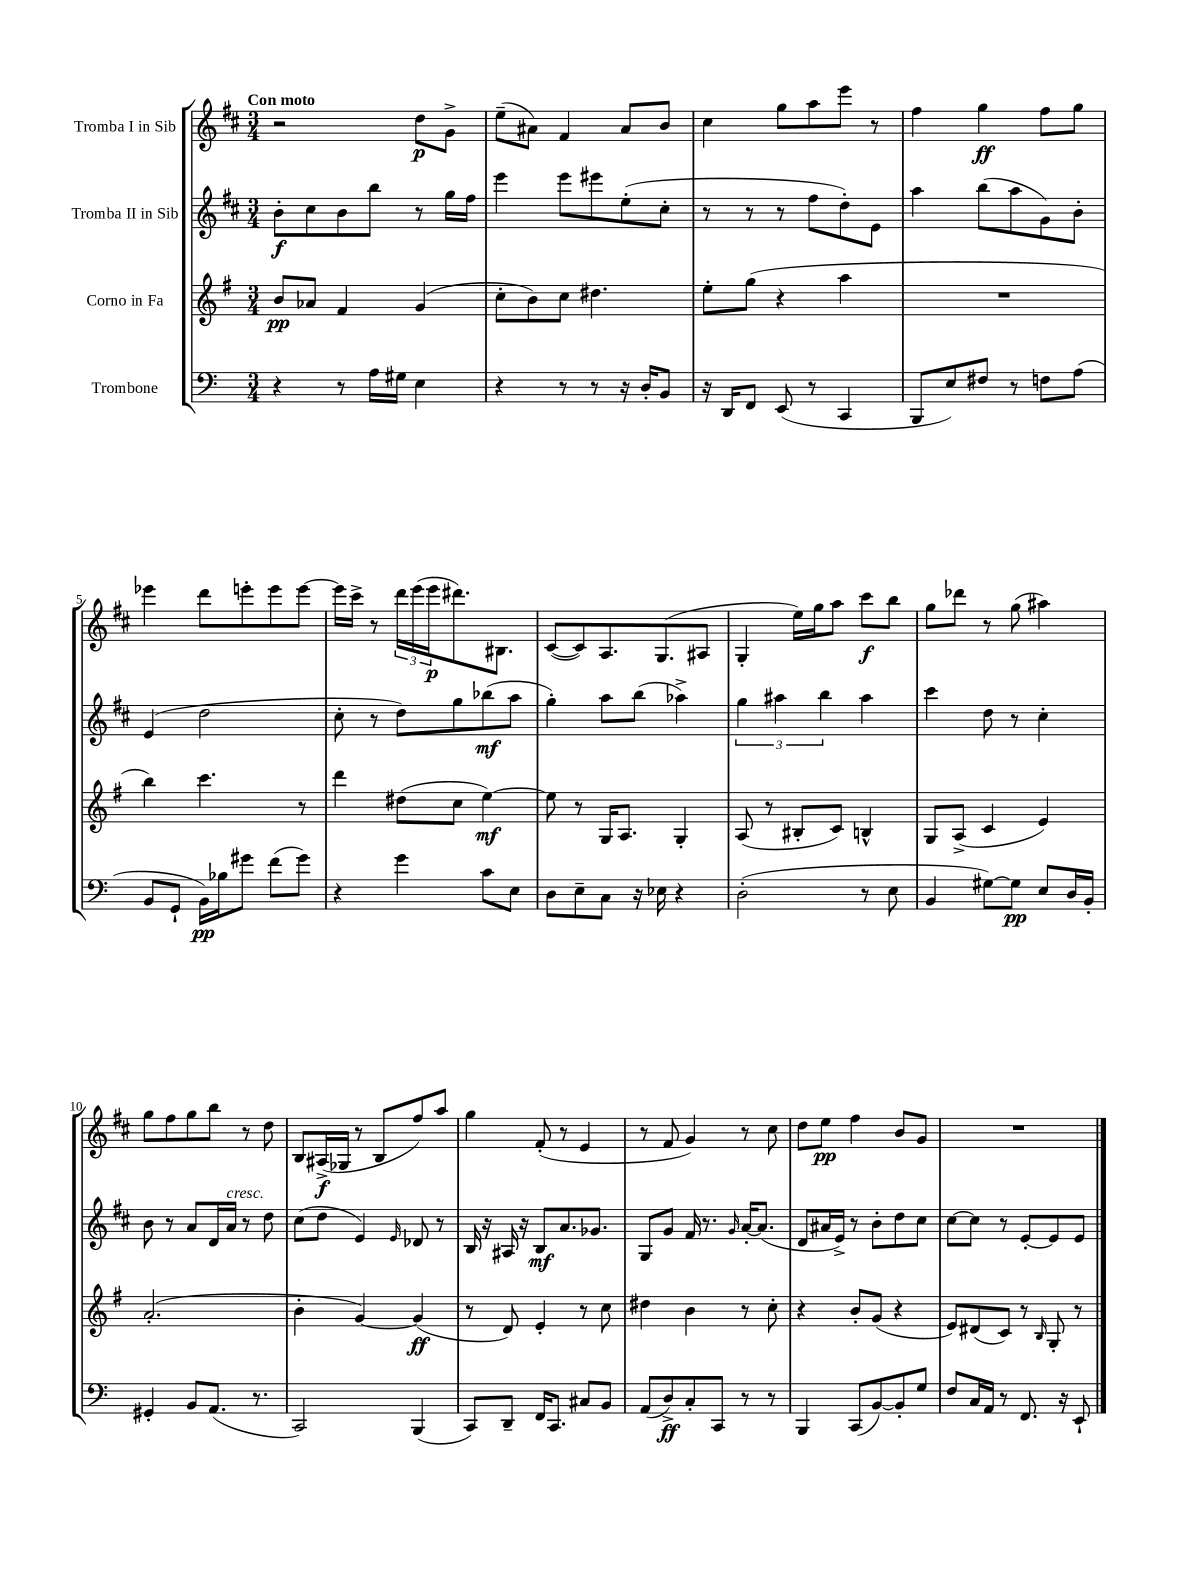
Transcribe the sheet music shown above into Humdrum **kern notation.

**kern	**kern	**kern	**kern
*staff4	*staff3	*staff2	*staff1
*clefF4	*clefG2	*clefG2	*clefG2
*k[]	*k[f#]	*k[f#c#]	*k[f#c#]
*M3/4	*M3/4	*M3/4	*M3/4
4r	8b	8b'	2r
.	8a-	8cc#	.
8r	4f#	8b	.
16A	.	8bb	.
16G#	.	.	.
4E	(4g	8r	8dd
.	.	16gg	8g^
.	.	16ff#	.
=	=	=	=
4r	8cc'	4eee	(8ee~
.	8b)	.	8a#)
8r	8cc	8eee	4f#
8r	4.dd#	8eee#	.
16r	.	(8ee'	8a#
16D'	.	.	.
8BB	.	8cc#'	8b
=	=	=	=
16r	8ee'	8r	4cc#
16DD	.	.	.
8FF	(8gg	8r	.
(8EE	4r	8r	8gg
8r	.	8ff#	8aa
4CC	4aa	8dd')	8eee
.	.	8e	8r
=	=	=	=
8BBB	2.r	4aa	4ff#
8E)	.	.	.
8F#	.	(8bb	4gg
8r	.	8aa	.
8F	.	8g)	8ff#
(8A	.	8b'	8gg
=	=	=	=
8BB	4bb)	(4e	4eee-
8GG`	.	.	.
16BB)	4.ccc	2dd	8ddd
16B-	.	.	.
8g#	.	.	8eee'
(8f	.	.	8eee
8g#)	8r	.	[8eee
=	=	=	=
4r	4ddd	8cc#'	16eee]
.	.	.	16ccc#^
.	.	8r	8r
4g	(8dd#	8dd)	24ddd
.	.	.	(24eee
.	.	.	24eee
.	8cc	8gg	8.ddd#)
8c	[4ee)	(8bb-	.
.	.	.	8.B#
8E	.	8aa	.
=	=	=	=
8D	8ee]	4gg')	([8c#
8E~	8r	.	8c#])
8C	16G	8aa	8.A
.	8.A	.	.
16r	.	(8bb	.
16E-	.	.	(8.G
4r	4G'	4aa-^)	.
.	.	.	8A#
=	=	=	=
(2D'	(8A	6gg	4G'
.	8r	.	.
.	.	6aa#	.
.	8B#'	.	16ee)
.	.	.	16gg
.	.	6bb	.
.	8c)	.	8aa
8r	4B^^	4aa#	8ccc#
8E	.	.	8bb
=	=	=	=
4BB	8G	4ccc#	8gg
.	(8A^	.	8ddd-
[8G#)	4c	8dd	8r
8G#]	.	8r	(8gg
8E	4e)	4cc#'	4aa#)
16D	.	.	.
16BB'	.	.	.
=	=	=	=
4GG#'	(2.a'	8b	8gg
.	.	8r	8ff#
8BB	.	8a	8gg
(8.AA	.	16d	8bb
.	.	16a	.
.	.	8r	8r
8.r	.	.	.
.	.	8dd	8dd
=	=	=	=
2CC)	4b'	(8cc#	8B
.	.	8dd	(16A#^
.	.	.	16G-
.	[4g)	4e)	8r
.	.	.	8B
.	.	16qqe	.
(4BBB	(4g]	8d-	8ff#)
.	.	8r	8aa
=	=	=	=
8CC)	8r	16B	4gg
.	.	16r	.
8DD~	8d)	16A#	.
.	.	16r	.
16FF	4e'	8B	(8f#'
8.CC	.	.	.
.	.	8.a	8r
8C#	8r	.	4e
.	.	8.g-	.
8BB	8cc	.	.
=	=	=	=
(8AA	4dd#	8G	8r
8D^)	.	8g	8f#
8C'	4b	16f#	4g)
.	.	8.r	.
8CC	.	.	.
.	.	16qqg	.
8r	8r	[16a'	8r
.	.	(8.a]	.
8r	8cc'	.	8cc#
=	=	=	=
4BBB	4r	8d	8dd
.	.	16a#	8ee
.	.	16e^)	.
(8CC	8b'	8r	4ff#
[8BB)	(8g	8b'	.
8BB']	4r	8dd	8b
8G	.	8cc#	8g
=	=	=	=
8F	8e)	[8cc#	2.r
16C	(8d#	8cc#]	.
16AA	.	.	.
8r	8c)	8r	.
8.FF	8r	[8e'	.
.	16qqB	.	.
.	8G'	8e]	.
16r	.	.	.
8EE`	8r	8e	.
==	==	==	==
*-	*-	*-	*-
